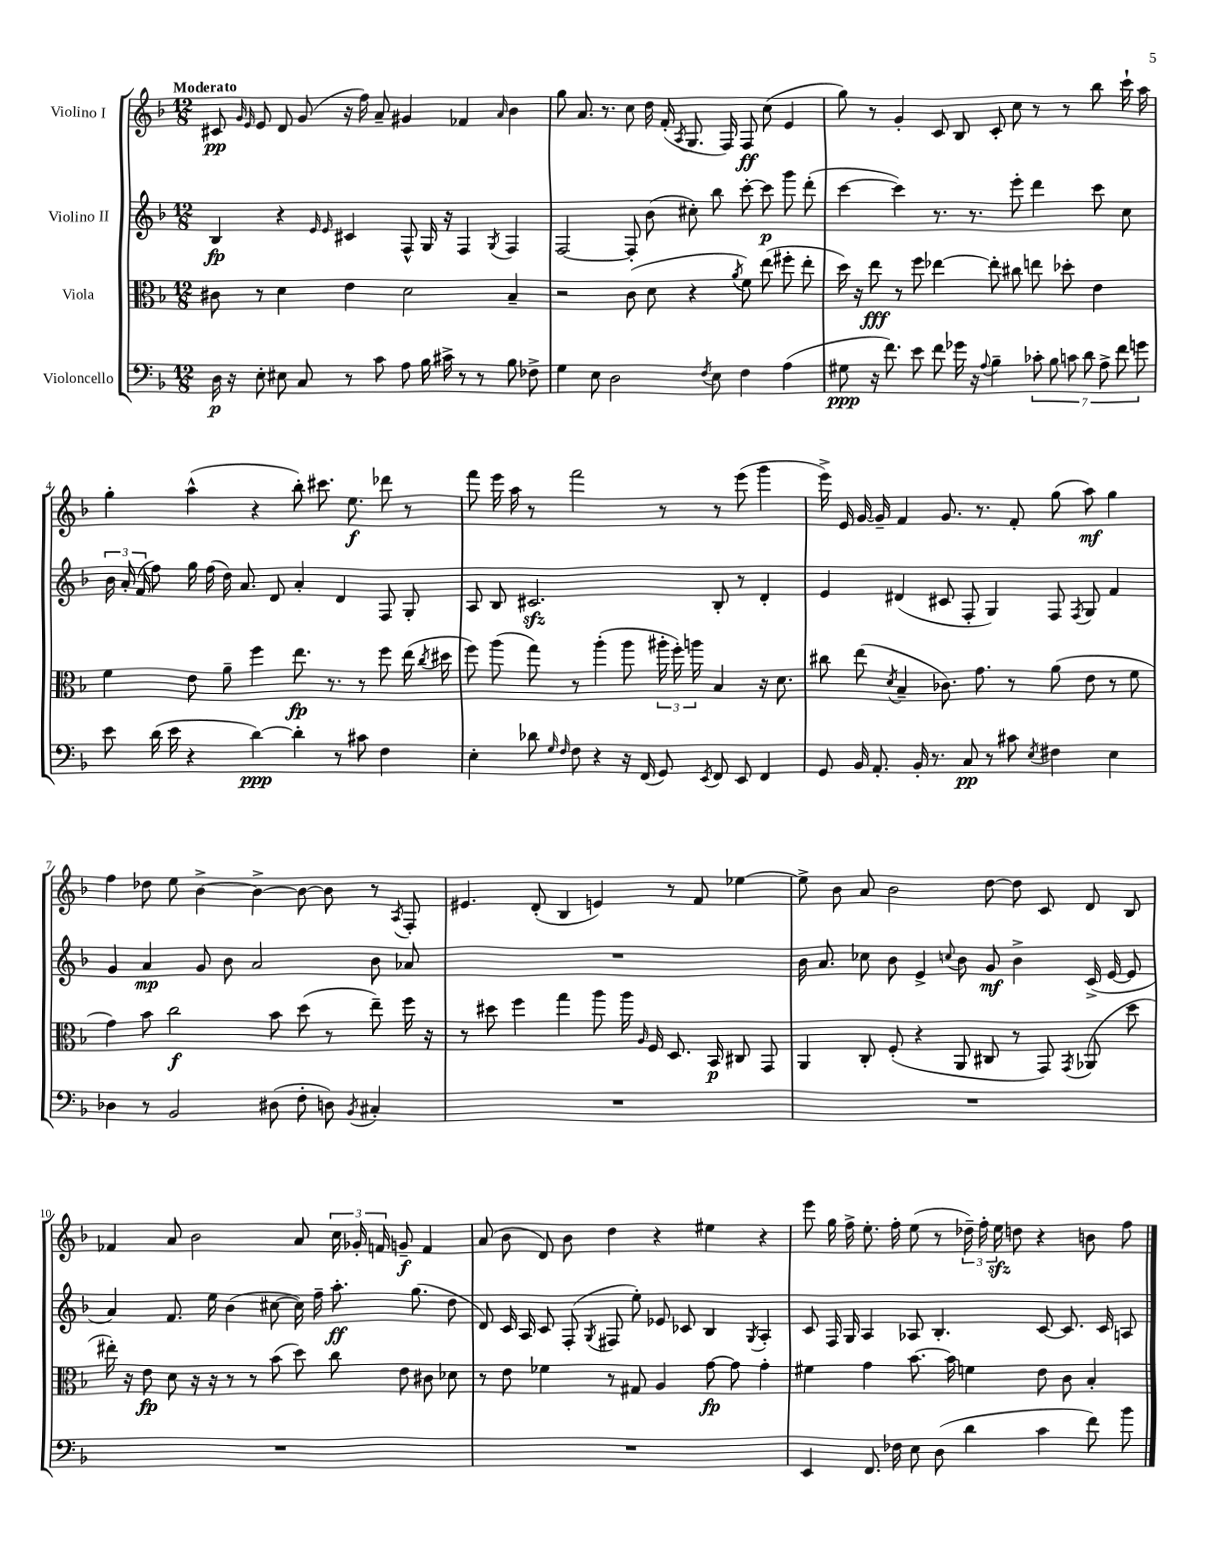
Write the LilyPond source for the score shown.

<<
\new StaffGroup <<
\new Staff = "s0" \with { instrumentName = "Violino I" } {
    \clef treble \key f \major \numericTimeSignature \time 12/8 \tempo "Moderato"
    \autoBeamOff cis'8\pp \grace { g'16 e'16 } e'8 d'8 g'8( r16 f''16) a'8-- gis'4 fes'4 \grace { a'16 } bes'4 |
    g''8 a'8. r8. c''8 d''16 f'16-.( \acciaccatura { a8 } g8. f16) f8\ff c''8( e'4 |
    g''8) r8 g'4-. c'8 bes8 c'8-. c''8 r8 r8 bes''8 c'''16-! a''16 |
    g''4-. a''4-^( r4 bes''8-.) cis'''8. e''8.\f des'''8 r8 |
    f'''8 e'''16 a''16 r8 f'''2 r8 r8 e'''8( g'''4 |
    e'''16->) e'16 g'16~ g'16-- f'4 g'8. r8. f'8-. g''8( a''8\mf) g''4 |
    f''4 des''8 e''8 bes'4~-> bes'4~-> bes'8~ bes'8 r8 \acciaccatura { a8 } f8-. |
    eis'4. d'8-.( bes4 e'4) r8 f'8 ees''4~ |
    ees''8-> bes'8 a'8 bes'2 d''8~ d''8 c'8 d'8 bes8 |
    fes'4 a'8 bes'2 a'8 \tuplet 3/2 { c''16 ges'16-. f'16 } g'8--\f f'4 |
    a'8( bes'8 d'8) bes'8 d''4 r4 eis''4 r4 |
    e'''8 g''16 f''16-> e''8.-. f''16-. e''8( r8 \tuplet 3/2 { des''16--) f''16-. e''16\sfz } d''8 r4 b'8 f''8 \bar "|." |
}
\new Staff = "s1" \with { instrumentName = "Violino II" } {
    \clef treble \key f \major \numericTimeSignature \time 12/8
    \autoBeamOff bes4\fp r4 \grace { e'16 e'16 } cis'4 f8-^ g16 r16 f4 \acciaccatura { g8 } f4 |
    f2~ f8-. bes'8( cis''8-.) bes''8 c'''8~-. c'''8\p g'''8 d'''8-.( |
    c'''4~ c'''4) r8. r8. e'''8-. d'''4 c'''8 c''8 |
    \tuplet 3/2 { bes'16 a'16-. f'16( } f''8) g''16 f''16( d''16) a'8. d'8 a'4-. d'4 f8 g8-. |
    a8 bes8 cis'2.\sfz bes8-. r8 d'4-. |
    e'4 dis'4( cis'8 f8-. g4) f8 \acciaccatura { f8 } g8 f'4 |
    g'4 a'4\mp g'8 bes'8 a'2 bes'8 aes'8 |
    R1. |
    bes'16 a'8. ces''8 bes'8 e'4-> \appoggiatura { c''8 } bes'8 g'8\mf bes'4-> c'16->( e'16~ e'8 |
    a'4) f'8. e''16 bes'4( cis''8~ cis''16) f''16-- a''8.-.\ff g''8.( d''8 |
    d'8) c'16 a16 c'8 f8-.( \acciaccatura { g8 } fis8 e''8-.) ees'8 ces'8 bes4 \acciaccatura { g8 } a4-. |
    c'8 f16 g16 a4 aes8 bes4.-. c'8~ c'8. c'16 a8 \bar "|." |
}
\new Staff = "s2" \with { instrumentName = "Viola" } {
    \clef alto \key f \major \numericTimeSignature \time 12/8
    \autoBeamOff cis'8 r8 d'4 e'4 d'2 bes4-- |
    r2 c'8( d'8 r4 \acciaccatura { a'8 } f'8) e''8( fis''8-. e''8-. |
    d''16) r16 e''8\fff r8 f''8 ees''4~ ees''8-. cis''8 e''8 des''8-. e'4 |
    f'4 e'8 a'8-- f''4 e''8.\fp r8. r8 f''8 e''16( \acciaccatura { c''8 } dis''16 |
    f''8) a''8( g''8) r8 a''4-.( a''8 \tuplet 3/2 { ais''16-. f''16-.) a''16 } bes4 r16 d'8. |
    cis''8 e''8( \acciaccatura { d'8 } bes4-- ces'8.) g'8. r8 a'8( e'8 r8 f'8 |
    g'4) bes'8 c''2\f bes'8 d''8( r8 e''8--) f''16 r16 |
    r8 dis''8 f''4 g''4 a''8 a''16 \grace { a16 } f16 d8. bes,16\p cis8 g,8 |
    a,4 c8-. f8-.( r4 a,8 cis8 r8 g,8) \acciaccatura { g,8 } aes,8( d''8 |
    eis''16-.) r16 e'8\fp d'8 r16 r16 r8 r8 bes'8( d''8) c''8 e'8 cis'8 des'8 |
    r8 e'8 fes'4 r8 gis8 a4 g'8~\fp g'8 g'4-. |
    fis'4 g'4 bes'8.~ bes'16 f'4 e'8 c'8 bes4-. \bar "|." |
}
\new Staff = "s3" \with { instrumentName = "Violoncello" } {
    \clef bass \key f \major \numericTimeSignature \time 12/8
    \autoBeamOff d16\p r16 e8-. eis8 c8 r8 c'8 a8 bes16 cis'16-> r8 r8 bes8 fes8-> |
    g4 e8 d2 \acciaccatura { f8 } e8 f4 a4( |
    gis8\ppp r16 f'8.) e'8 f'8 ges'16 r16 \appoggiatura { a8 } bes4-- \tuplet 7/4 { ces'8-. bes8 c'8 d'8 a8-> f'8 g'8 } |
    e'8 d'16( e'16 r4 d'4~\ppp) d'4-. r8 cis'8 f4 |
    e4-. des'8 \grace { g16 f16 } f8 r4 r16 f,16( g,8) \acciaccatura { e,8 } f,8 e,8 f,4 |
    g,8 bes,16 a,8.-. bes,16-. r8. c8\pp r8 cis'8 \acciaccatura { e8 } fis4 e4 |
    des4 r8 bes,2 dis8( f8-. d8) \acciaccatura { bes,8 } cis4-. |
    R1. |
    R1. |
    R1. |
    R1. |
    e,4 f,8. fes16 e8 d8( d'4 c'4 f'8) bes'8 \bar "|." |
}
>>
>>
